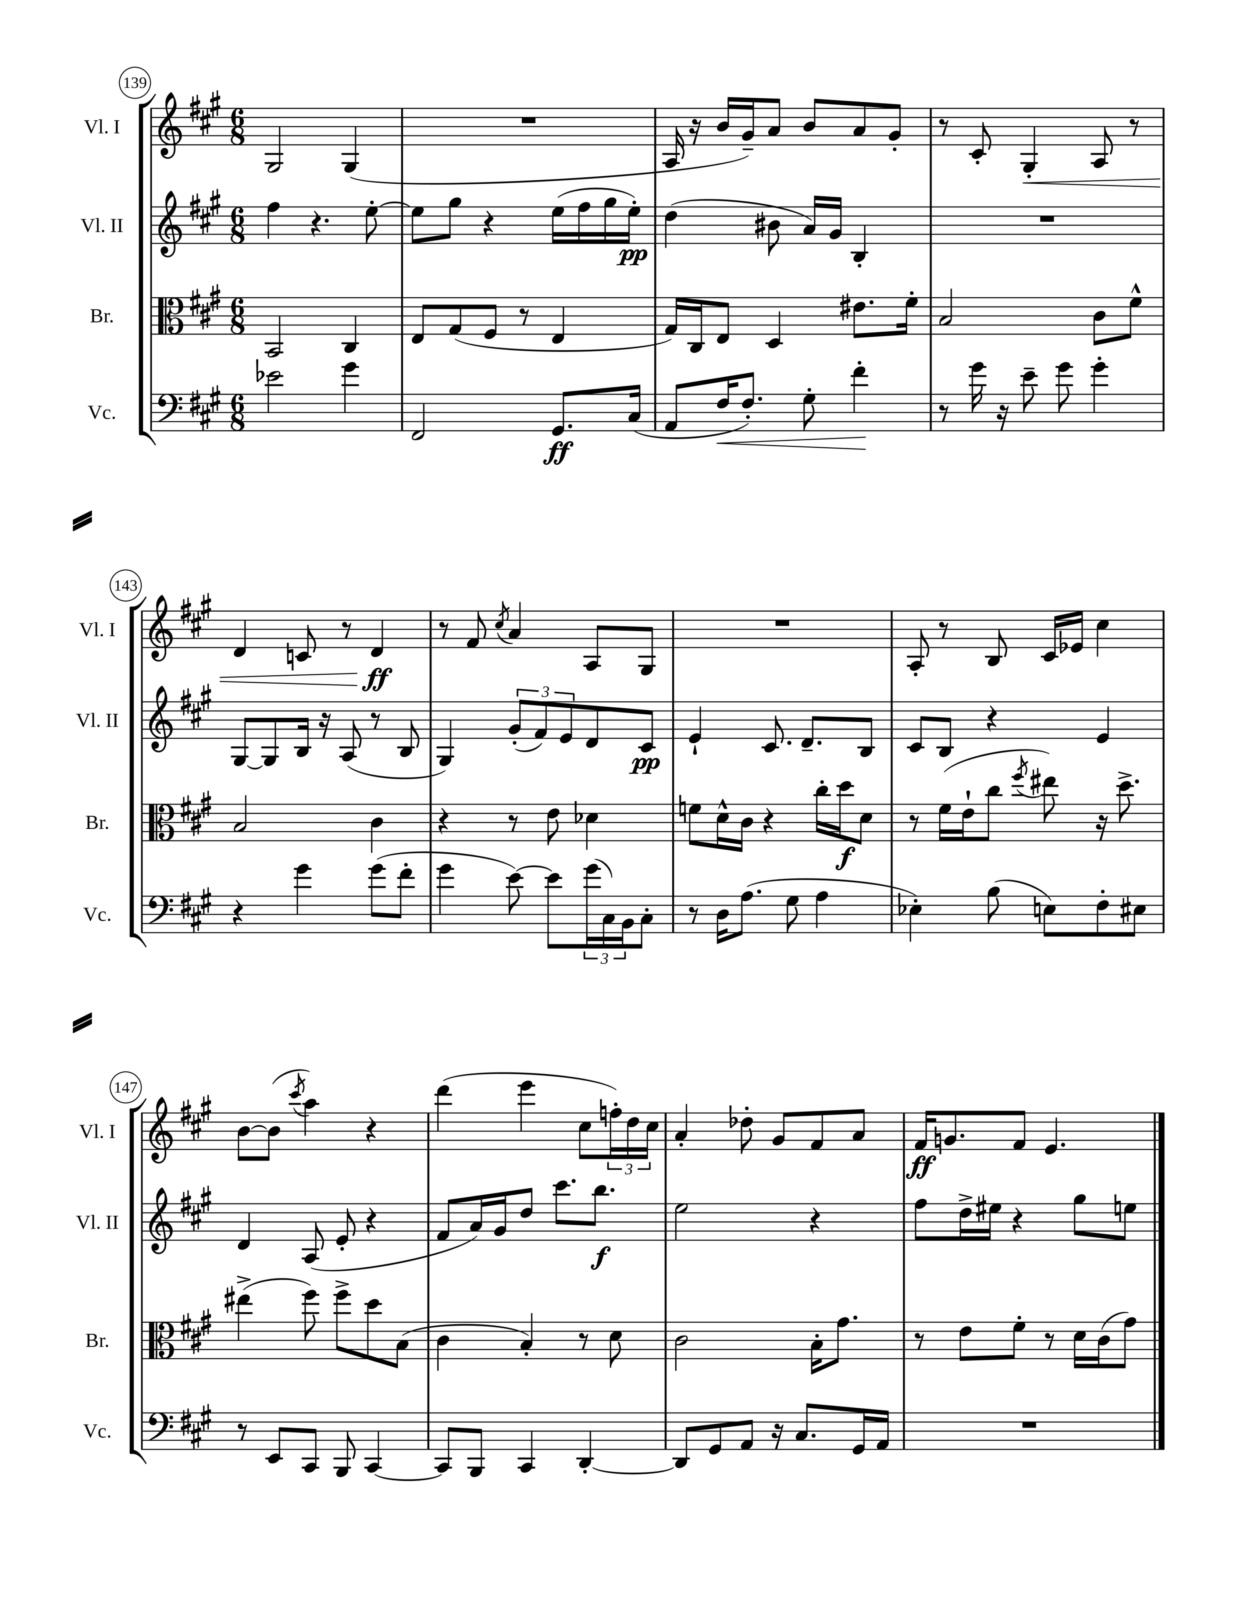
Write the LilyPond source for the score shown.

<<
\new StaffGroup <<
\new Staff = "s0" \with { instrumentName = "Vl. I" shortInstrumentName = "Vl. I" } {
    \clef treble \key a \major \numericTimeSignature \time 6/8
    gis2 gis4( |
    R2. |
    a16 r16 b'16 gis'16--) a'8 b'8 a'8 gis'8-. |
    r8 cis'8-. gis4-.\< a8 r8 |
    d'4 c'8 r8 d'4\ff\! |
    r8 fis'8 \acciaccatura { cis''8 } a'4 a8 gis8 |
    R2. |
    a8-. r8 b8 cis'16 ees'16 cis''4 |
    b'8~ b'8( \acciaccatura { cis'''8 } a''4) r4 |
    d'''4( e'''4 cis''8 \tuplet 3/2 { f''16-.) d''16 cis''16 } |
    a'4-. des''8-. gis'8 fis'8 a'8 |
    fis'16\ff g'8. fis'8 e'4. \bar "|." |
}
\new Staff = "s1" \with { instrumentName = "Vl. II" shortInstrumentName = "Vl. II" } {
    \clef treble \key a \major \numericTimeSignature \time 6/8
    fis''4 r4. e''8~-. |
    e''8 gis''8 r4 e''16( fis''16 gis''16 e''16-.\pp) |
    d''4( bis'8 a'16) gis'16 b4-. |
    R2. |
    gis8~ gis8 b16 r16 a8( r8 b8 |
    gis4) \tuplet 3/2 { gis'8-.( fis'8) e'8 } d'8 cis'8\pp |
    e'4-! cis'8. d'8.-- b8 |
    cis'8 b8 r4 e'4 |
    d'4 a8( e'8-. r4 |
    fis'8 a'16) gis'16 d''8 cis'''8. b''8.\f |
    e''2 r4 |
    fis''8 d''16-> eis''16 r4 gis''8 e''8 \bar "|." |
}
\new Staff = "s2" \with { instrumentName = "Br." shortInstrumentName = "Br." } {
    \clef alto \key a \major \numericTimeSignature \time 6/8
    b,2 cis4 |
    e8 gis8( fis8 r8 e4 |
    gis16) cis16 e8 d4 eis'8. fis'16-. |
    b2 cis'8 fis'8-^ |
    b2 cis'4 |
    r4 r8 e'8 des'4 |
    f'8 d'16-^ cis'16 r4 cis''16-. d''16\f d'8 |
    r8 fis'16( e'16-! cis''8 \acciaccatura { fis''8 } eis''8) r16 d''8.-> |
    eis''4->( fis''8) fis''8-> d''8 b8( |
    cis'4 b4-.) r8 d'8 |
    cis'2 b16-. gis'8. |
    r8 e'8 fis'8-. r8 d'16 cis'16( gis'8) \bar "|." |
}
\new Staff = "s3" \with { instrumentName = "Vc." shortInstrumentName = "Vc." } {
    \clef bass \key a \major \numericTimeSignature \time 6/8
    ees'2 gis'4 |
    fis,2 gis,8.\ff cis16( |
    a,8 fis16\< fis8.-.) gis8-. fis'4-.\! |
    r8 gis'16 r16 e'8-- gis'8 gis'4-. |
    r4 gis'4 gis'8( fis'8-. |
    gis'4 e'8~) e'8 \tuplet 3/2 { gis'16( cis16) b,16 } cis8-. |
    r8 d16 a8.( gis8 a4 |
    ees4-.) b8( e8) fis8-. eis8 |
    r8 e,8 cis,8 b,,8 cis,4~ |
    cis,8 b,,8 cis,4 d,4~-. |
    d,8 gis,8 a,8 r16 cis8. gis,16 a,16 |
    R2. \bar "|." |
}
>>
>>
\layout { \context { \Score currentBarNumber = #139 \override BarNumber.stencil = #(make-stencil-circler 0.1 0.3 ly:text-interface::print) } }
